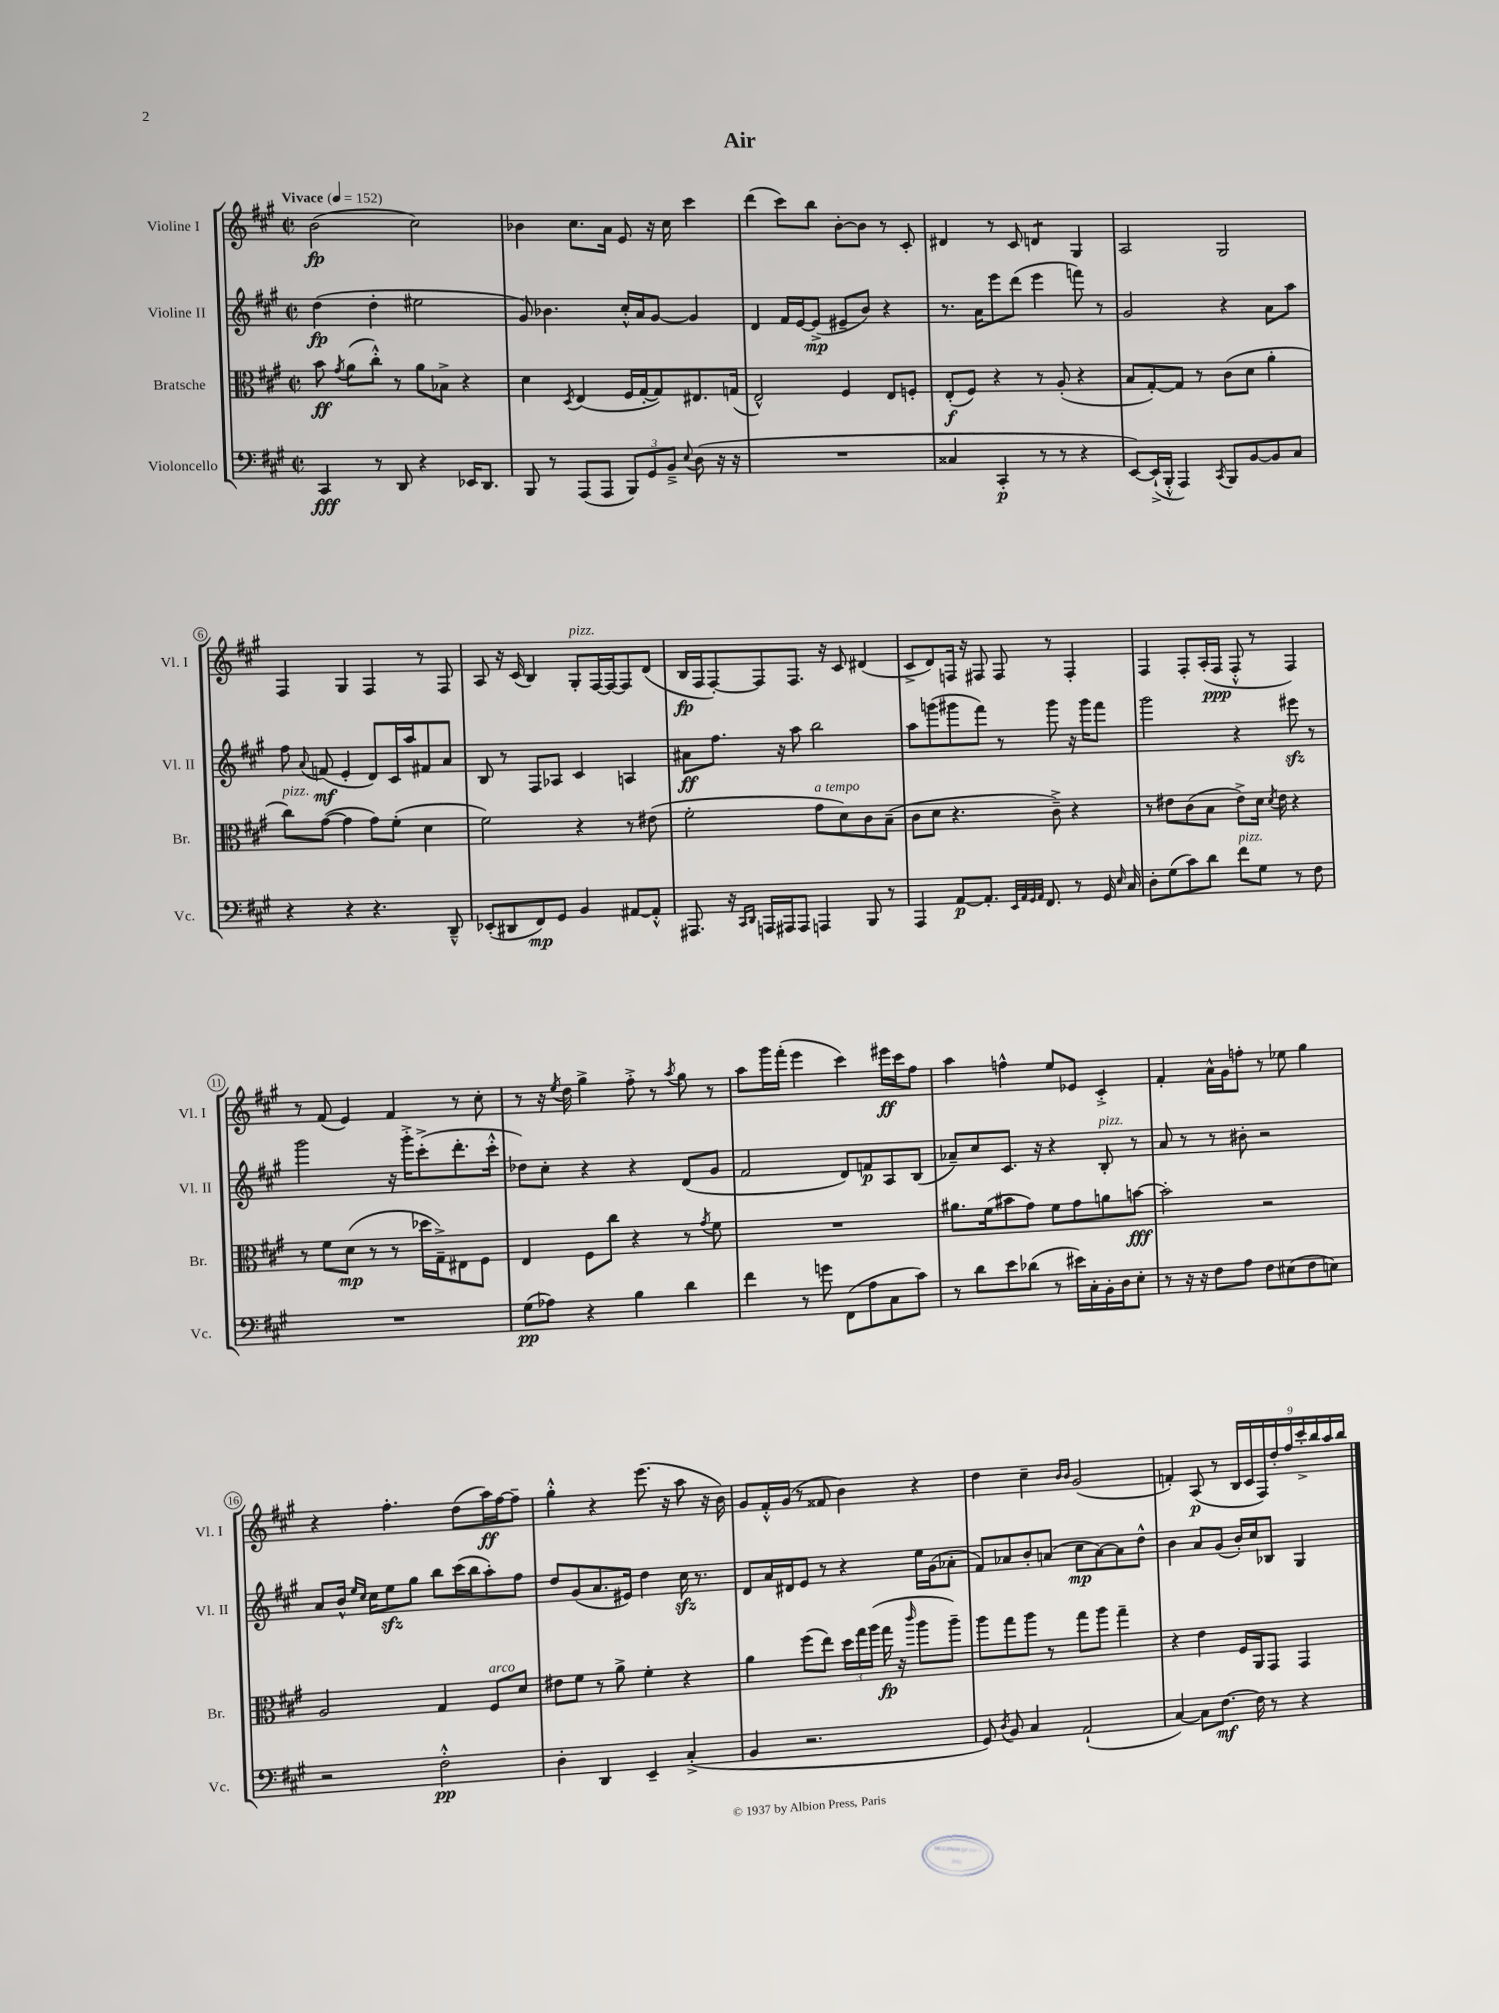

**kern	**kern	**kern	**kern
*staff4	*staff3	*staff2	*staff1
*clefF4	*clefC3	*clefG2	*clefG2
*k[f#c#g#]	*k[f#c#g#]	*k[f#c#g#]	*k[f#c#g#]
*M2/2	*M2/2	*M2/2	*M2/2
*met(c|)	*met(c|)	*met(c|)	*met(c|)
*MM152	*MM152	*MM152	*MM152
4CC#	8b	(4dd	(2b
.	8qg#	.	.
.	(8a	.	.
8r	8cc#'^^)	4dd'	.
8DD	8r	.	.
4r	8a	2ee#	2cc#)
.	8B-^	.	.
16EE-	4r	.	.
8.DD	.	.	.
=	=	=	=
8BBB	4d	8g#)	4b-
8r	.	4.b-	.
.	8qD	.	.
(8AAA	(4E	.	8.cc#
8AAA	.	.	.
.	.	.	16a
12BBB)	16F#	16cc#'^^	8e
.	[16G#'	16a	.
12GG#	.	.	.
.	8G#])	[8g#	16r
12BB~^	.	.	.
.	.	.	16cc#
8qqE	.	.	.
(8D	8.E#	4g#]	4ccc#
16r	.	.	.
16r	(16G	.	.
=	=	=	=
1r	2E^^)	4d	(4ddd
.	.	16f#	8ccc#)
.	.	[16e	.
.	.	(8e^]	8bb
.	4F#	8e#~	[8b'
.	.	8b)	8b]
.	8E	4r	8r
.	8F'	.	8c#'
=	=	=	=
4C##	(8E'	8.r	4d#
.	8F#)	.	.
.	.	16a	.
4CC#'	4r	8eee	8r
.	.	(8ddd	8c#
8r	8r	4eee	4d
8r	(8A'	.	.
4r	4r	8fff)	4G#
.	.	8r	.
=	=	=	=
[8EE)	8B	2g#	2A
(16EE`^]	[8G#')	.	.
16BBB'^^	.	.	.
4AAA)	8G#]	.	.
.	8r	.	.
8qCC#	.	.	.
8BBB	(8c#	4r	2G#
[8BB	8d	.	.
8BB]	4a'	8a	.
8C#	.	8aa	.
=	=	=	=
4r	8cc#)	8ff#	4F#
.	.	8qqa	.
.	([8g#	(8f	.
4r	4g#]	4e'	4G#
4.r	8g#)	8d)	4F#
.	(8f#'	16c#	.
.	.	16aa	.
.	4d	8f#	8r
8DD~^^	.	8a	8F#
=	=	=	=
(8EE-'	2f#)	8B	8A
8DD#	.	8r	16r
.	.	.	(16c#
8FF#)	.	8F#	4B)
8GG#	.	8A-	.
4BB	4r	4c#	8G#'
.	.	.	[16F#
.	.	.	16F#_
[8AA#	8r	4A	8F#]
8AA#'^^]	(8e#	.	(8d
=	=	=	=
8.AAA#	2f#'	8a#	16B
.	.	.	16F#
.	.	8.ff#	[8F#')
16r	.	.	.
16qqCC#	.	.	.
16qqDD	.	.	.
16AAA	.	.	8F#]
16AAA#	.	16r	.
8AAA#	.	8aa	8.F#
4AAA	8g#	2bb	.
.	.	.	16r
.	8d)	.	8c#
8BBB	8c#	.	(4d#
8r	(8B~	.	.
=	=	=	=
4AAA	8c#	8aa	8c#^
.	8d	(8ggg	8d)
[8AA	4.r	8ggg#	16F
.	.	.	16r
8.AA']	.	8fff#)	8F#
.	.	8r	8F#
32qqEE	.	.	.
32qqAA	.	.	.
32qqGG#	.	.	.
32qqAA	.	.	.
8.FF#	.	.	.
.	8c#~^)	8ggg#	8r
8r	4r	16r	4F#'
.	.	16ggg#	.
16GG#	.	8fff#	.
16qqE	.	.	.
16C#	.	.	.
=	=	=	=
8D'	8r	2ggg#	4F#
(8G#	8e#	.	.
8c#)	(8c#	.	8F#'
8d	8B	.	(16A'
.	.	.	16F#
8f#	8e#^)	4r	8F#'^^
8G#	16d	.	8r
.	8qd	.	.
.	16e#	.	.
8r	4r	8eee#	4F#)
8F#	.	8r	.
=	=	=	=
1r	8r	2ggg#	8r
.	8f#	.	(8f#
.	(8d	.	4e)
.	8r	.	.
.	8r	16r	4f#
.	.	16ggg#'^	.
.	16dd-	(8ccc#'^	.
.	16G#~^)	.	.
.	8E#	8.ddd'	8r
.	8F#	.	8cc#'
.	.	16ccc#'^^	.
=	=	=	=
(8G#	4E	8dd-)	8r
8A-)	.	8cc#'	16r
.	.	.	8qee
.	.	.	16dd
4r	8F#	4r	4gg#^
.	8cc#	.	.
4B	4r	4r	8ff#'^
.	.	.	8r
.	.	.	8qaa
4d	8r	(8d	8gg#
.	8qg#	.	.
.	8f#	8g#	8r
=	=	=	=
4f#	1r	2f#	8aa
.	.	.	16ggg#
.	.	.	(16fff#'
8r	.	.	4eee
8g	.	.	.
(8FF#	.	8d)	4ccc#)
8A	.	8f	.
8C#	.	8A	16eee#
.	.	.	16ccc#
8c#)	.	(8B	8ff#
=	=	=	=
8r	8.a#	8a-~)	4aa
8d	.	8cc#	.
.	(16f#	.	.
8e	8b#	8.c#	4ff^^
(8d-	8g#)	.	.
.	.	16r	.
8r	8f#	4r	8ee
16e#)	8g#	.	8e-
16C#'	.	.	.
16BB'	8a	8B'	4c#'^
16D	.	.	.
8E'	[8b	8r	.
=	=	=	=
8r	2b']	8a	4f#'
16r	.	8r	.
16r	.	.	.
8F#	.	8r	16a^^
.	.	.	16g#
8A	.	8b#'	8ff'
8F#	2r	2r	8r
(8E#	.	.	8ee-
8F#	.	.	4gg#
8E)	.	.	.
=	=	=	=
2r	2A	8a	4r
.	.	16b^^	.
.	.	16qqee	.
.	.	16qqcc#	.
.	.	16cc#	.
.	.	8ee	4.ff#'
.	.	8gg#	.
2F#'^^	4G#	8bb	.
.	.	(16ccc#	(8dd
.	.	16bb	.
.	8F#	8aa')	16aa)
.	.	.	[16ff#
.	8d	8ff#	8ff#~]
=	=	=	=
4D'	8e#	8dd	4gg#'^^
.	8f#	(8g#	.
4DD	8r	8.a	4r
.	8a^	.	.
.	.	16e#)	.
4EE~	4f#'	4dd	(8.eee
.	.	.	16r
(4C#'^	4r	16cc#	8aa
.	.	8.r	.
.	.	.	16r
.	.	.	16b)
=	=	=	=
4BB	4a	8d	8g#
.	.	16a	16f#'^^
.	.	16d#	(16g#
2.r	(8ff#	8e	8r
.	8ee)	8r	8f##
.	24dd	4r	4b)
.	24gg#	.	.
.	(24aa	.	.
.	16gg#	.	.
.	16r	.	.
.	16qqccc#	.	.
.	8aa	16ee	4r
.	.	(16g#	.
.	8aa~)	8a-'	.
=	=	=	=
8GG#)	8aa	8f#)	4dd
8qD	.	.	.
8BB	8gg#	8a-	.
4C#	8aa	8b'	4cc#~
.	8r	(8a	.
.	.	.	16qqb
.	.	.	16qqb
(2AA`	8gg#	8cc#	(2g#
.	8aa	[8a)	.
.	4gg#~	8a]	.
.	.	8dd^^	.
=	=	=	=
[4C#)	4r	4b	4f')
8C#]	4e	8a	(8A
[8.F#	.	(8g#	8r
.	16F#	16b')	18B
.	.	.	18c#
16F#]	16AA	16cc#	.
.	.	.	18F#)
8r	8GG#	8B-	.
.	.	.	18dd'
.	.	.	18ff#
4r	4GG#	4G#	.
.	.	.	18ccc#'^
.	.	.	18bb
.	.	.	18aa
.	.	.	18bb
==	==	==	==
*-	*-	*-	*-
